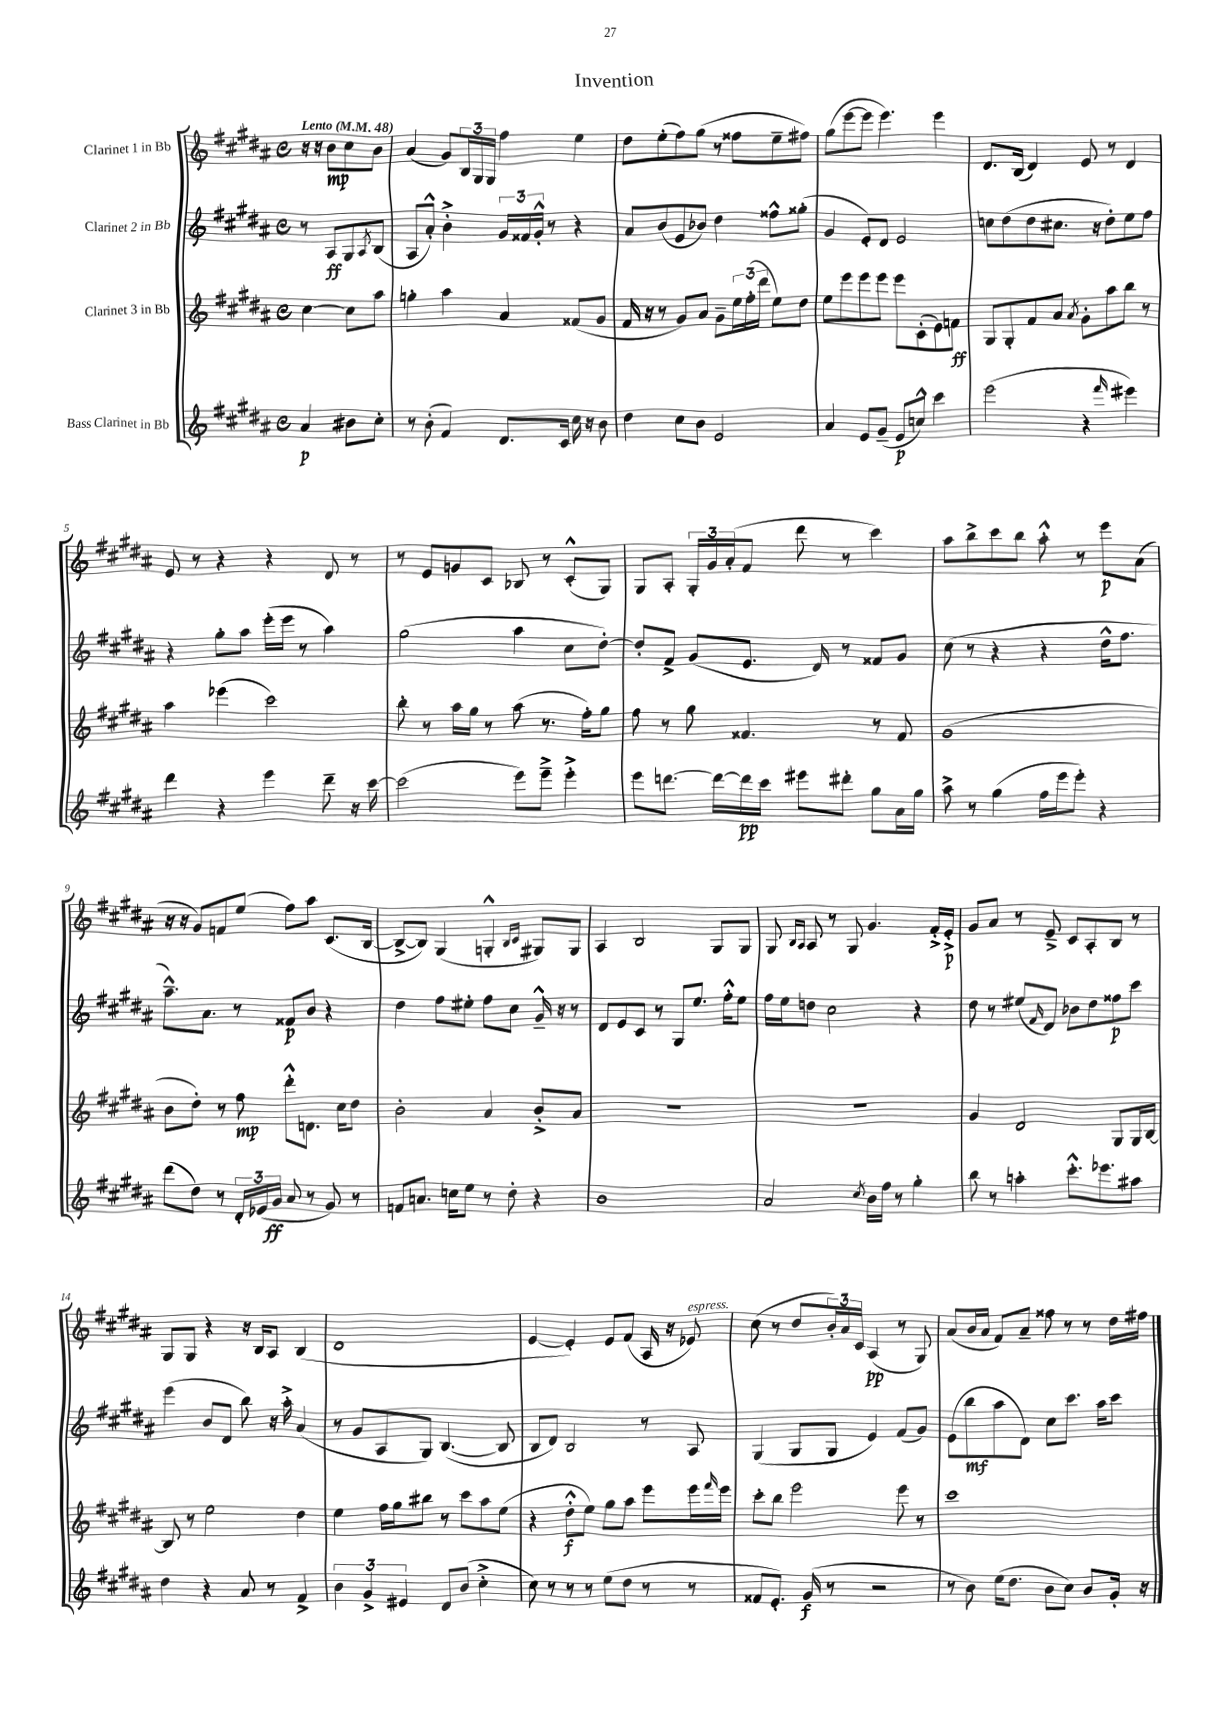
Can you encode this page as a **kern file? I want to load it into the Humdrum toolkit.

**kern	**kern	**kern	**kern
*staff4	*staff3	*staff2	*staff1
*clefG2	*clefG2	*clefG2	*clefG2
*k[f#c#g#d#a#]	*k[f#c#g#d#a#]	*k[f#c#g#d#a#]	*k[f#c#g#d#a#]
*M4/4	*M4/4	*M4/4	*M4/4
*met(c)	*met(c)	*met(c)	*met(c)
*MM48	*MM48	*MM48	*MM48
4a#	[4cc#	8r	16r
.	.	.	16r
.	.	8A#	8b
8b#	8cc#]	8G#	8cc#
.	.	8qA#	.
8cc#'	8aa#	(8B	8b
=	=	=	=
8r	4gg'	8A#	(4a#
(8b'	.	8a#'^^)	.
4f#)	4aa#	4b'^	8g#)
.	.	.	24B
.	.	.	24G#
.	.	.	24G#
8.d#	4a#	24g#	4ff#
.	.	24f##	.
.	.	24g#'^^	.
.	.	8r	.
16c#	.	.	.
16cc#	(8f##	4r	4ee
16r	.	.	.
8b	8g#	.	.
=	=	=	=
4dd#	16f#	8a#	8dd#
.	16r	.	.
.	8r	(8b	(8ee'
8cc#	8g#)	8e	8ff#)
8b	8a#	8b-)	(8gg#
2e	8g#~	4dd#	8r
.	24ee	.	8ff##
.	(24ff#'	.	.
.	24ddd#	.	.
.	8ee)	8ff##^^	8ee~
.	8dd#	(8gg##'	8ff#)
=	=	=	=
4a#	8ee	4g#	(8gg#
.	8eee	.	[8eee
8e	8eee	8e')	8eee]
(8g#~	8eee	8d#	4.eee)
8e	8eee	2e	.
8cc^^)	(8c#'	.	.
4ccc#	8e)	.	4eee
.	8f	.	.
=	=	=	=
(2eee	8G#	8cc	8.d#
.	8G#'	(8dd#	.
.	.	.	(16B
.	8f#	8dd#	4d#)
.	8a#	8.cc#	.
.	8qa#	.	.
4r	8g#'	.	8e
.	.	16r	.
.	8aa#	8dd#')	8r
16qqfff#	.	.	.
4eee#)	8bb	8ee	4d#
.	8r	8ff#	.
=	=	=	=
4ddd#	4aa#	4r	8e
.	.	.	8r
4r	(4eee-	8gg#'	4r
.	.	8aa#	.
4eee	2ccc#)	(16eee'	4r
.	.	16eee	.
.	.	8r	.
8ddd#~	.	4aa#)	8d#
16r	.	.	8r
[16ccc#	.	.	.
=	=	=	=
(2ccc#]	8bb'	(2gg#	8r
.	8r	.	8e
.	16aa#	.	8g
.	16gg#	.	.
.	8r	.	8c#
8eee)	(8aa#	4aa#	8B-
8eee~^	8.r	.	8r
4eee'^	.	8cc#	(8c#'^^
.	16ff#')	.	.
.	8gg#	[8dd#')	8G#)
=	=	=	=
8eee	8ff#	8dd#']	8G#
[8.ddd	8r	8f#^	8A#'
.	8gg#	(8g#	24G#'
.	.	.	24g#
16ddd_	.	.	.
.	.	.	(24a#'
16ddd]	4.f##	8.e	8f#
16ccc#	.	.	.
8eee#	.	.	8ddd#
.	.	16d#)	.
8ddd#'	.	8r	8r
8gg#	8r	8f##	4ccc#)
16a#	8f##	8g#	.
16gg#	.	.	.
=	=	=	=
8aa#^	(1g#	(8cc#	8aa#
8r	.	8r	8bb^
(4gg#	.	4r	8ccc#
.	.	.	8bb
16ff#	.	4r	8aa#'^^
16eee	.	.	.
8eee')	.	.	8r
4r	.	16dd#^^	8eee
.	.	8.ff#	.
.	.	.	(8a#
=	=	=	=
(8ddd#	8b	8.aa#~^^)	16r
.	.	.	16r
8dd#)	8dd#')	.	8g#)
.	.	8.a#	.
8r	8r	.	8f
24d#'	8ff#	8r	(8ee
(24e-	.	.	.
24g#	.	.	.
8a#	8ddd#'^^	8f##	8ff#)
8r	8.d	8b	8aa#
8g#)	.	4r	(8.c#
.	16cc#	.	.
8r	8dd#	.	.
.	.	.	[16B
=	=	=	=
8f	2b'	4dd#	8B^_
8.a	.	.	8B])
.	.	8ff#	(4G#
16cc	.	.	.
8ee	.	8ee#'	.
8r	4a#	8ff#	4G'^^
8dd#'	.	8cc#	.
.	.	.	16qqB
.	.	.	16qqc#
4r	8b'^	16g#~^^	8G#)
.	.	16r	.
.	8a#	8r	8G#
=	=	=	=
1b	1r	8d#	4A#
.	.	8e	.
.	.	8c#	2B
.	.	8r	.
.	.	8G#	.
.	.	8.ee	.
.	.	.	8G#
.	.	16ff#'^^	.
.	.	8ee	8G#
=	=	=	=
2a#	1r	16ff#	8G#
.	.	16ee	.
.	.	.	16qqB
.	.	.	16qqA#
.	.	8dd	8A#
.	.	2cc#	8r
.	.	.	8G#
8qcc#	.	.	.
16b	.	.	4.g#
16ff#	.	.	.
8r	.	.	.
4gg#'	.	4r	.
.	.	.	16f#'^
.	.	.	16e'^
=	=	=	=
8bb	4g#	8dd#	8g#
8r	.	8r	8a#
4aa'	2d#	(8ee#	8r
.	.	16qqf#	.
.	.	8d#)	8e~^
8.ccc#'^^	.	8b-	8c#
.	.	8dd#	8A#'
8.eee-	.	.	.
.	8G#	8ff##	8B
8aa#	16G#	8ccc#	8r
.	[16B	.	.
=	=	=	=
4dd#	8B]	(4eee	8G#
.	8r	.	8G#
4r	2ee	8b	4r
.	.	8d#	.
8a#	.	8bb)	16r
.	.	.	16B
8r	.	16r	8A#
.	.	16aa#'^	.
4f#^	4dd#	(4a#	(4B
=	=	=	=
6b	4ee	8r	1d#
.	.	8g#	.
6g#^	.	.	.
.	16ff#	8A#	.
.	16gg#	.	.
6e#	.	.	.
.	8bb#	8G#)	.
8d#	8r	([4.B	.
(8b	8ccc#	.	.
4cc#'^	8aa#	.	.
.	(8ee	8B]	.
=	=	=	=
8cc#)	4r	8B	[4e
8r	.	8d#)	.
8r	8dd#'^^	2B	4e'])
8r	8ee)	.	.
(8ee	8gg#	.	8e
8dd#	8aa#	.	(8f#
8r	8eee	8r	16A#
.	.	.	16r
8r	16eee	8A#	8e-)
.	16qqfff#	.	.
.	16eee	.	.
=	=	=	=
8f##	8ccc#'	(4G#	(8cc#
8.e')	8bb	.	8r
.	2eee	8G#	8dd#
(16g#	.	.	.
8r	.	8G#	24b')
.	.	.	24a#
.	.	.	24c#
2r	.	4e)	(4A#
.	8eee	(8f#	8r
.	8r	8g#)	8G#)
=	=	=	=
8r	1ccc#	(8e	(8a#
8b)	.	8bb	16b
.	.	.	16a#
(16ee	.	8aa#	8f#)
8.dd#	.	.	.
.	.	8d#)	8a#~
8b	.	8cc#	8ff##
8cc#)	.	8.ccc#	8r
8b	.	.	8r
.	.	16aa#	.
16g#'	.	8ccc#	16dd#
16r	.	.	16ff#
==	==	==	==
*-	*-	*-	*-
